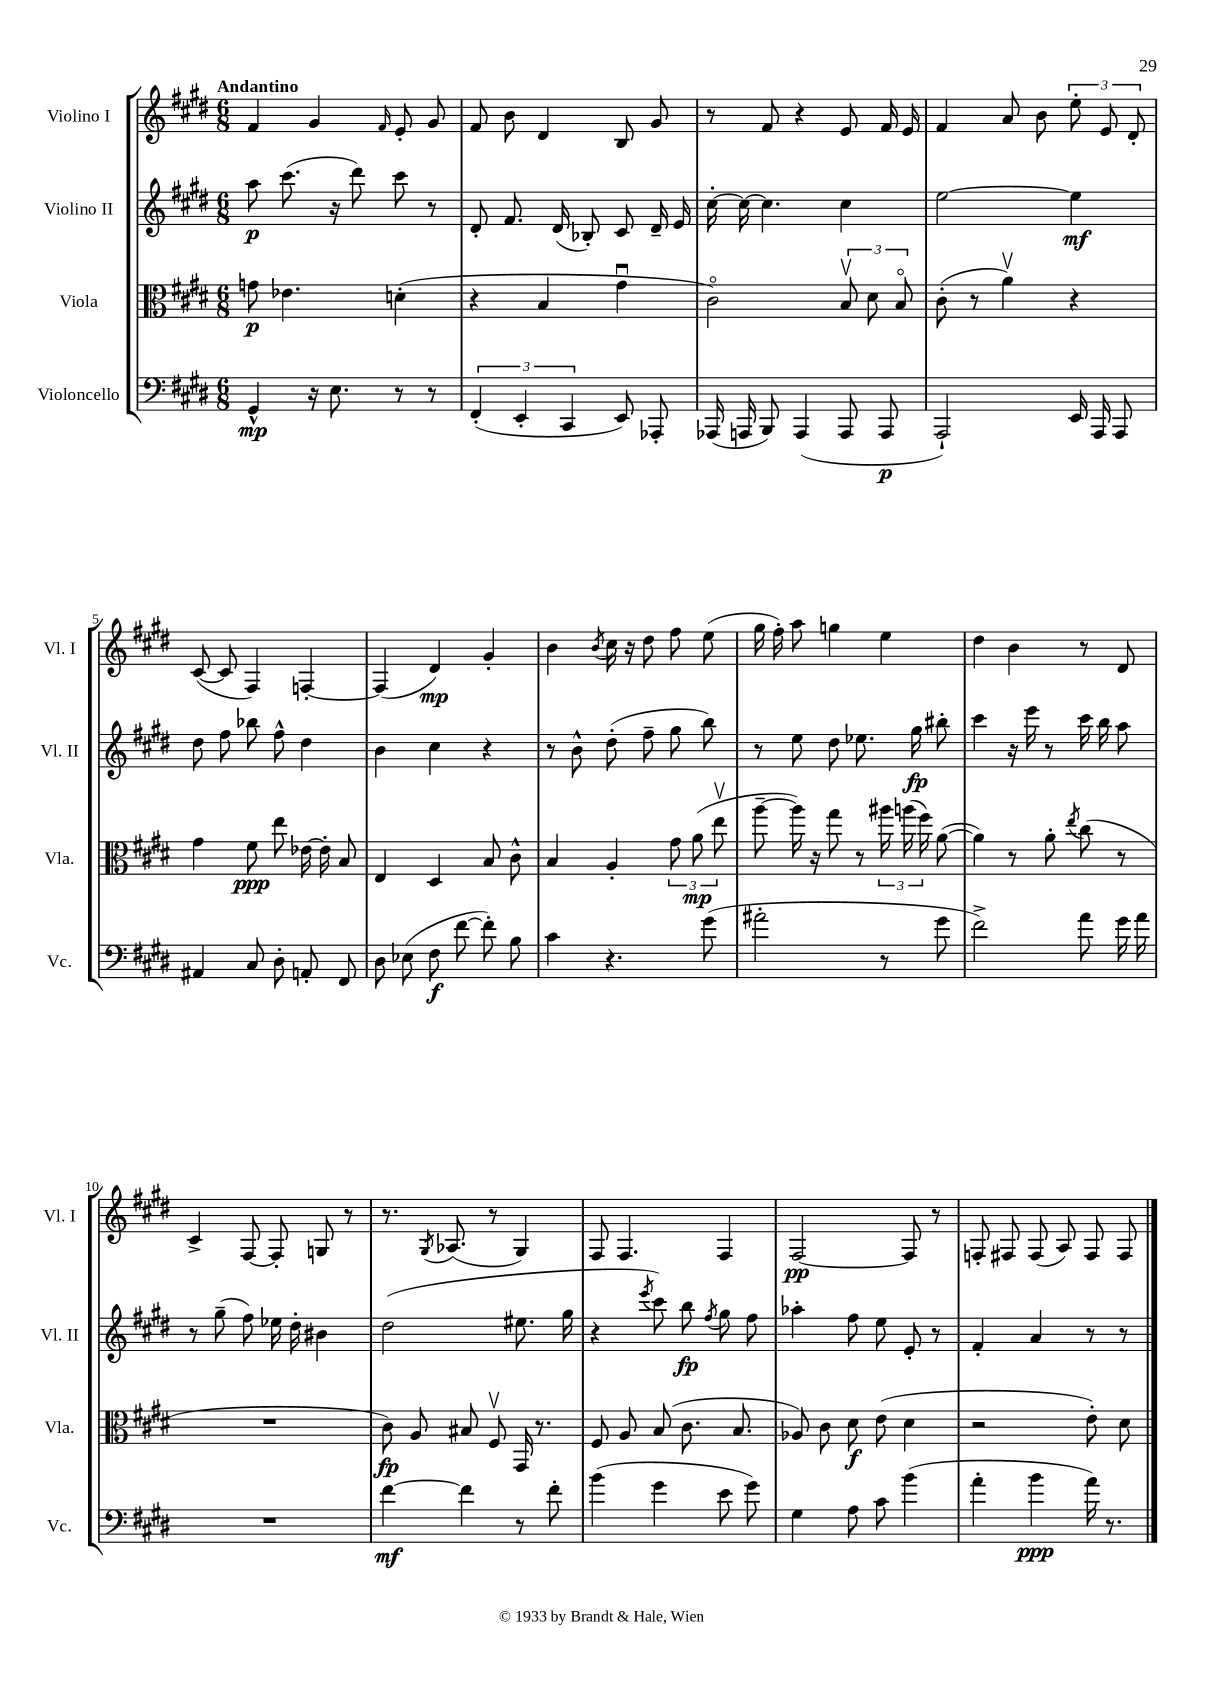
<<
\new StaffGroup <<
\new Staff = "s0" \with { instrumentName = "Violino I" shortInstrumentName = "Vl. I" } {
    \clef treble \key e \major \numericTimeSignature \time 6/8 \tempo "Andantino"
    \autoBeamOff fis'4 gis'4 \grace { fis'16 } e'8-. gis'8 |
    fis'8 b'8 dis'4 b8 gis'8 |
    r8 fis'8 r4 e'8 fis'16 e'16 |
    fis'4 a'8 b'8 \tuplet 3/2 { e''8-. e'8 dis'8-. } |
    cis'8~( cis'8 fis4) f4~-. |
    f4( dis'4\mp) gis'4-. |
    b'4 \acciaccatura { b'8 } cis''16 r16 dis''8 fis''8 e''8( |
    gis''16 fis''16-.) a''8 g''4 e''4 |
    dis''4 b'4 r8 dis'8 |
    cis'4-> fis8~ fis8-. g8 r8 |
    r8. \acciaccatura { gis8 } aes8.( r8 gis4) |
    fis8 fis4. fis4 |
    fis2~\pp fis8 r8 |
    f8-. fis8 fis8( a8) fis8 fis8 \bar "|." |
}
\new Staff = "s1" \with { instrumentName = "Violino II" shortInstrumentName = "Vl. II" } {
    \clef treble \key e \major \numericTimeSignature \time 6/8
    \autoBeamOff a''8\p cis'''8.( r16 dis'''8) cis'''8 r8 |
    dis'8-. fis'8. dis'16( bes8-.) cis'8 dis'16-- e'16 |
    cis''16~-. cis''16~ cis''4. cis''4 |
    e''2~ e''4\mf |
    dis''8 fis''8 bes''8 fis''8-^ dis''4 |
    b'4 cis''4 r4 |
    r8 b'8-^ dis''8-.( fis''8-- gis''8 b''8) |
    r8 e''8 dis''8 ees''8. gis''16\fp bis''8-. |
    cis'''4 r16 e'''16 r8 cis'''16 b''16 a''8 |
    r8 gis''8--( fis''8) ees''16 dis''16-. bis'4 |
    dis''2( eis''8. gis''16 |
    r4 \acciaccatura { e'''8 } cis'''8) b''8\fp \acciaccatura { fis''8 } gis''8 fis''8 |
    aes''4-. fis''8 e''8 e'8-. r8 |
    fis'4-. a'4 r8 r8 \bar "|." |
}
\new Staff = "s2" \with { instrumentName = "Viola" shortInstrumentName = "Vla." } {
    \clef alto \key e \major \numericTimeSignature \time 6/8
    \autoBeamOff g'8\p ees'4. d'4-.( |
    r4 b4 gis'4\downbow |
    cis'2\flageolet) \tuplet 3/2 { b8\upbow dis'8 b8\flageolet } |
    cis'8-.( r8 a'4\upbow) r4 |
    gis'4 fis'8\ppp e''8 ees'16~ ees'16-. b8 |
    e4 dis4 b8 cis'8-^ |
    b4 a4-. \tuplet 3/2 { gis'8 a'8\mp( e''8\upbow } |
    a''8~-- a''16) r16 gis''8 r8 \tuplet 3/2 { ais''16 a''16( fis''16) } a'8~( |
    a'4) r8 a'8-. \acciaccatura { e''8 } cis''8( r8 |
    R2. |
    cis'8\fp) a8 bis8 fis8\upbow gis,16 r8. |
    fis8 a8 b8( cis'8. b8. |
    aes8) cis'8 dis'8\f e'8( dis'4 |
    r2 e'8-.) dis'8 \bar "|." |
}
\new Staff = "s3" \with { instrumentName = "Violoncello" shortInstrumentName = "Vc." } {
    \clef bass \key e \major \numericTimeSignature \time 6/8
    \autoBeamOff gis,4-^\mp r16 e8. r8 r8 |
    \tuplet 3/2 { fis,4-.( e,4-. cis,4 } e,8) aes,,8-. |
    aes,,16( a,,16 b,,8) a,,4( a,,8 a,,8\p |
    a,,2-!) e,16 a,,16 a,,8 |
    ais,4 cis8 dis8-. a,8-. fis,8 |
    dis8 ees8( fis8\f fis'8~ fis'8-.) b8 |
    cis'4 r4. gis'8( |
    ais'2-. r8 gis'8 |
    fis'2->) a'8 gis'16 a'16 |
    R2. |
    fis'4~\mf fis'4 r8 fis'8-. |
    b'4( gis'4 e'8 gis'8) |
    gis4 a8 cis'8 b'4( |
    a'4-. b'4\ppp a'16) r8. \bar "|." |
}
>>
>>
